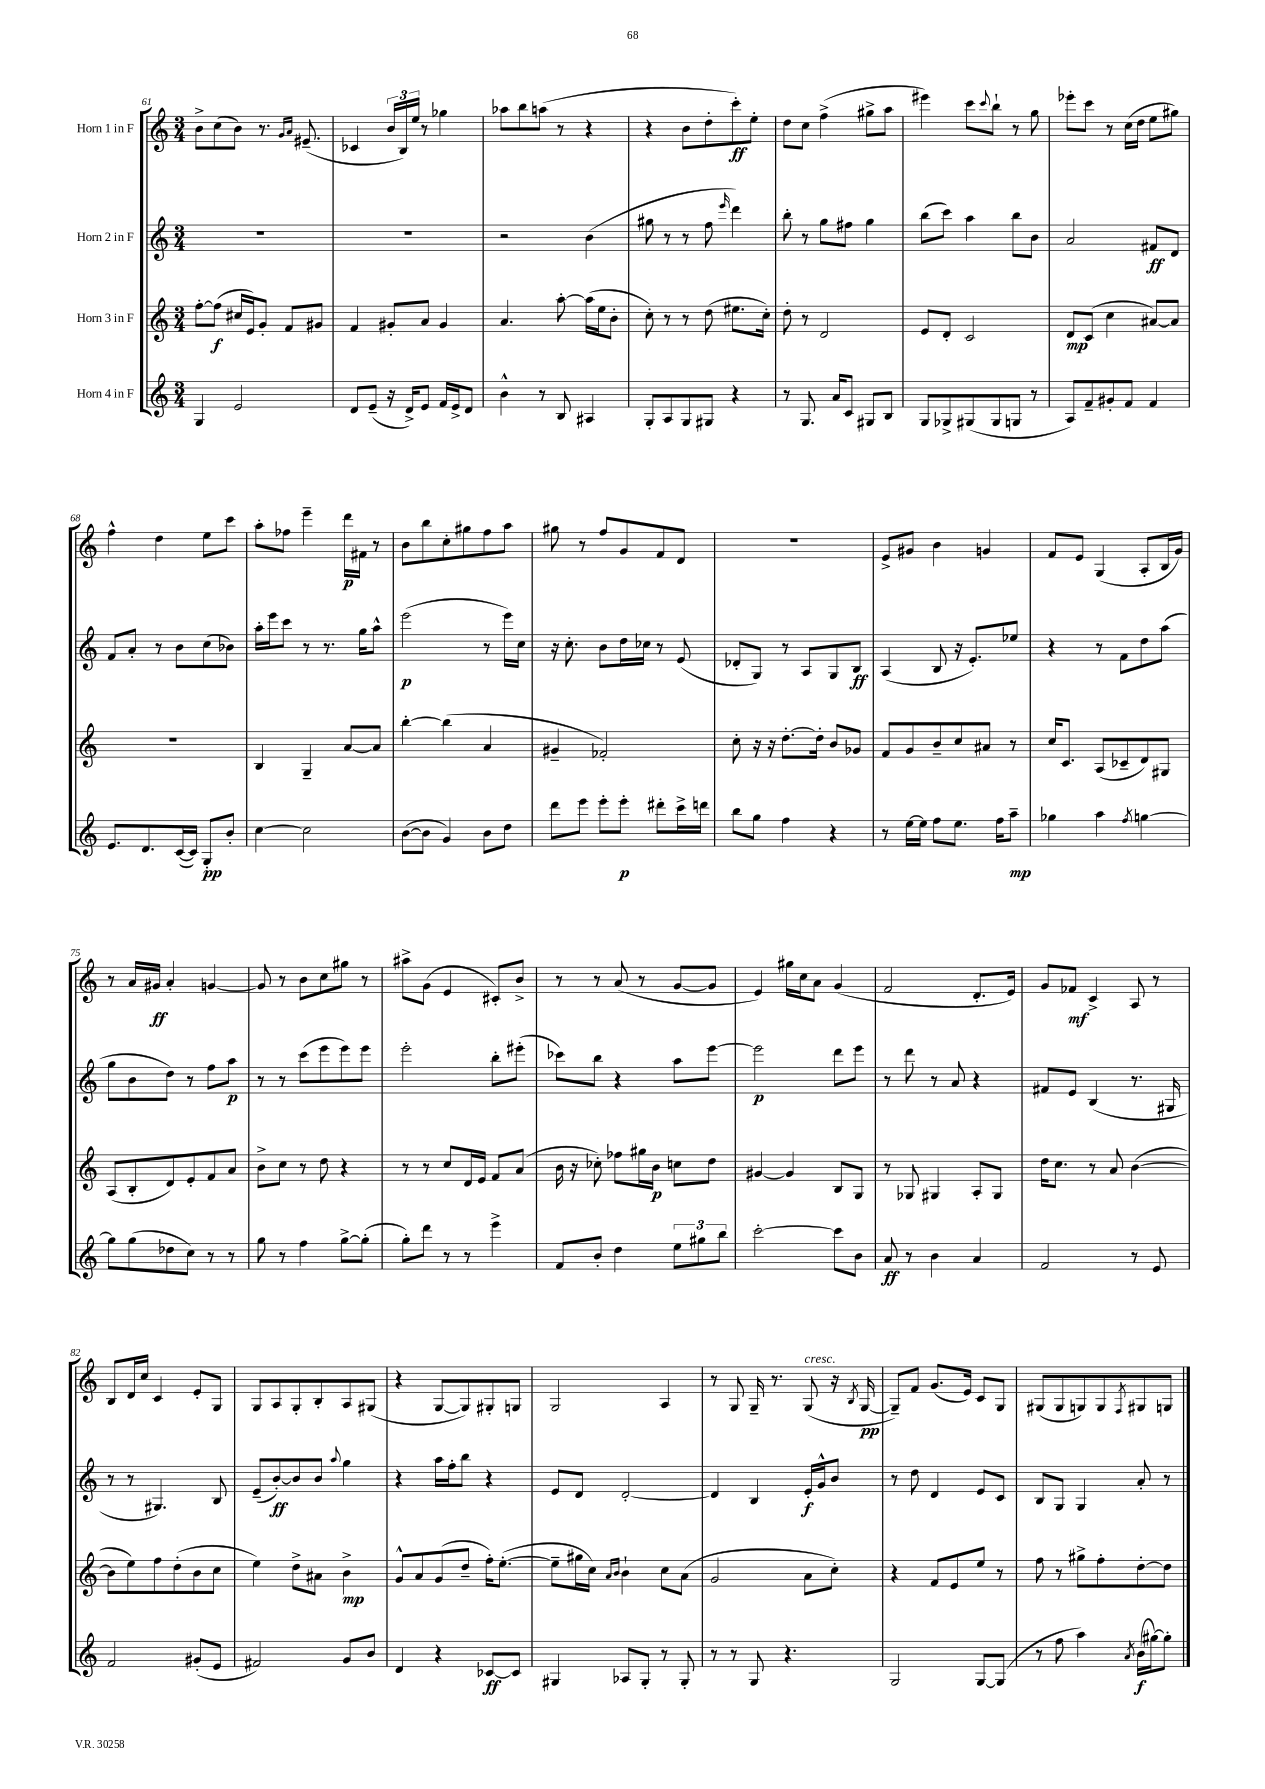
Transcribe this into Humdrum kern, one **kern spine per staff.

**kern	**kern	**kern	**kern
*staff4	*staff3	*staff2	*staff1
*clefG2	*clefG2	*clefG2	*clefG2
*k[]	*k[]	*k[]	*k[]
*M3/4	*M3/4	*M3/4	*M3/4
4G/	[8ff'\L	2.r	8b^\L
.	(8ff\]J	.	(8cc\
2e/	16cc#/LL	.	8b\J)
.	16e/J)	.	.
.	8g'/J	.	8.r
.	8f/L	.	.
.	.	.	16qqg/LL
.	.	.	16qqa/JJ
.	.	.	(8.e#~/
.	8g#/J	.	.
=	=	=	=
8d/L	4f/	2.r	4c-/
(8e~/J	.	.	.
16r	8g#'/L	.	24b/LL
.	.	.	24B/)
16d^/LK)	.	.	.
.	.	.	24ee/JJ
8e/J	8a/J	.	8r
16f/LL	4g#/	.	4gg-\
16e^/J	.	.	.
8d/J	.	.	.
=	=	=	=
4b^^\	4.a/	2r	8aa-\L
.	.	.	8bb\
8r	.	.	(8aa\J
8B/	[8aa'\	.	8r
4A#/	(16aa\]LL	(4b\	4r
.	16ee\J	.	.
.	8b'\J	.	.
=	=	=	=
8G'/L	8cc'\)	8gg#\	4r
8A/	8r	8r	.
8G/	8r	8r	8b\L
8G#/J	(8dd\	8ff\	8dd'\
.	.	16qqeee/	.
4r	8.ee#\L	4ddd\)	8ccc'\)
.	.	.	8ee'\J
.	16cc'\Jk)	.	.
=	=	=	=
8r	8dd'\	8bb'\	8dd\L
8.G/	8r	8r	8cc\J
.	2d/	8gg\L	(4ff^\
16a/LK	.	.	.
8c/J	.	8ff#\J	.
8G#/L	.	4gg\	8gg#^\L
8B/J	.	.	8aa\J
=	=	=	=
8G/L	8e/L	(8bb\L	4eee#\)
8G-^/	8d'/J	8ccc\J)	.
(8G#/	2c/	4aa\	8ccc\L
.	.	.	8qqccc/
8G#/	.	.	8bb`\J
8G/J	.	8bb\L	8r
8r	.	8b\J	8gg\
=	=	=	=
8A/L)	8d/L	2a/	8eee-'\L
8f~/	(8c/J	.	8ccc\J
8g#'/	4cc\	.	8r
8f/J	.	.	(16cc\LL
.	.	.	16dd\JJ
4f/	[8a#/L)	8f#/L	8ee\L
.	8a#/]J	8d/J	8gg#\J)
=	=	=	=
8.e/L	2.r	8f/L	4ff^^\
.	.	8a'/J	.
8.d/	.	.	.
.	.	8r	4dd\
([16c/L	.	8b\L	.
16c/]JJ)	.	.	.
8G'/L	.	(8cc\	8ee\L
8b'/J	.	8b-\J)	8ccc\J
=	=	=	=
[4cc\	4B/	16aa'\LL	8aa'\L
.	.	16eee\J	.
.	.	8ccc\J	8ff-\J
2cc\]	4G~/	8r	4eee~\
.	.	8.r	.
.	[8a/L	.	16ddd\LL
.	.	16gg\LK	16f#\JJ
.	8a/]J	8aa^^\J	8r
=	=	=	=
([8b\L	[4bb'\	(2eee\	8b\L
8b\]J	.	.	8bb\
4g/)	(4bb\]	.	8cc'\
.	.	.	8gg#\
8b\L	4a/	8r	8ff\
8dd\J	.	16eee\LL)	8aa\J
.	.	16cc\JJ	.
=	=	=	=
8ddd\L	4g#~/	16r	8gg#\
.	.	8.cc'\	.
8eee\J	.	.	8r
8eee'\L	2f-'/)	8b\L	8ff/L
8eee'\J	.	16dd\L	8g/
.	.	16cc-\JJ	.
8ddd#'\L	.	8r	8f/
16ccc^\L	.	(8e/	8d/J
16ddd\JJ	.	.	.
=	=	=	=
8bb\L	8cc'\	8d-'/L	2.r
8gg\J	16r	8G/J)	.
.	16r	.	.
4ff\	[8.dd'\L	8r	.
.	.	8A/L	.
.	16dd'\]Jk	.	.
4r	8b/L	8G/	.
.	8g-/J	8B/J	.
=	=	=	=
8r	8f/L	(4A/	8e^/L
[16ee\LL	8g/	.	8g#/J
16ee\]JJ	.	.	.
8ff\L	8b~/	8B/	4b\
8.ee\J	8cc/	16r	.
.	.	8.e'/L)	.
.	8a#/J	.	4g/
16ff\LK	.	.	.
8aa~\J	8r	8ee-/J	.
=	=	=	=
4gg-\	16cc/LK	4r	8f/L
.	8.c/J	.	.
.	.	.	8e/J
4aa\	(8A/L	8r	(4G/
.	8c-~/	8f\L	.
8qff/	.	.	.
[4gg\	8d/)	8dd\	8A'/L
.	8G#/J	(8aa\J	16B/L
.	.	.	16g/JJ)
=	=	=	=
8gg\]L	(8A/L	8gg\L	8r
(8gg\	8B'/	8b\	16a/LL
.	.	.	16g#/JJ
8dd-\	8d/)	8dd\J)	4a'/
8cc\J)	8e'/	8r	.
8r	8f/	8ff\L	[4g/
8r	8a/J	8aa\J	.
=	=	=	=
8gg\	8b^\L	8r	8g/]
8r	8cc\J	8r	8r
4ff\	8r	(8ccc\L	8b\L
.	8dd\	8eee\	8cc\
[8gg^\L	4r	8eee\)	8gg#\J
(8gg'\]J	.	8eee\J	8r
=	=	=	=
8gg'\L)	8r	2eee'\	8aa#^\L
8ddd\J	8r	.	(8g\J
8r	8cc/L	.	4e/
8r	16d/L	.	.
.	16e/JJ	.	.
4eee^\	8f/L	8bb'\L	8c#'/L)
.	(8a/J	(8eee#'\J	8b^/J
=	=	=	=
8f/L	16b\	8ccc-\L)	8r
.	16r	.	.
8b'/J	8cc-'\)	8bb\J	8r
4dd\	8ff-\L	4r	(8a/
.	16gg#\L	.	8r
.	16b\JJ	.	.
12ee\L	8cc\L	8aa\L	[8g/L
12gg#\	.	.	.
.	8dd\J	[8eee\J	8g/]J
12bb\J	.	.	.
=	=	=	=
[2ccc'\	[4g#/	2eee\]	4e/)
.	4g#/]	.	16gg#\LL
.	.	.	16cc\J
.	.	.	8a\J
8ccc\]L	8B/L	8ddd\L	(4g/
8b\J	8G/J	8eee\J	.
=	=	=	=
8a/	8r	8r	2f/
8r	8G-/	8ddd\	.
4b\	4G#/	8r	.
.	.	8a/	.
4a/	8A'/L	4r	8.d'/L
.	8G#/J	.	.
.	.	.	16e/Jk)
=	=	=	=
2f/	16dd\LK	8f#/L	8g/L
.	8.cc\J	.	.
.	.	8e/J	8f-/J
.	8r	(4B/	4c^/
.	8a/	.	.
8r	([4b\	8.r	8A/
8e/	.	.	8r
.	.	16G#/	.
=	=	=	=
2f/	8b\]L	8r	8B/L
.	8ee\)	8r	16d/L
.	.	.	16cc/JJ
.	8ff\	4.G#/)	4c/
.	(8dd'\	.	.
(8g#'/L	8b\	.	8e'/L
8e/J	8cc\J	8B/	8G/J
=	=	=	=
2f#/)	4ee\)	(8e~/L	8G/L
.	.	[8b'/)	8A/
.	8dd^\L	8b/]	8G'/
.	8a#\J	8b/J	8B'/
.	.	8qqaa/	.
8g/L	4b^\	4gg\	8A/
8b/J	.	.	(8G#/J
=	=	=	=
4d/	8g^^/L	4r	4r
.	8a/	.	.
4r	(8g/	16aa\LL	[8G/L
.	.	16ff'\J	.
.	8dd~/J	8bb\J	8G/])
[8c-/L	16ff'\LK)	4r	8G#'/
.	([8.ee'\J	.	.
8c-/]J	.	.	8G/J
=	=	=	=
4G#/	8ee~\]L	8e/L	2G/
.	16gg#\L	8d/J	.
.	16cc\JJ)	.	.
.	16qqa/LL	.	.
.	16qqb/JJ	.	.
8A-/L	4b`\	[2d'/	.
8G#'/J	.	.	.
8r	8cc\L	.	4A/
8G#'/	(8a\J	.	.
=	=	=	=
8r	2g/	4d/]	8r
8r	.	.	8G/
8G/	.	4B/	16G~/
.	.	.	8.r
4.r	.	.	.
.	8a\L	16e'/LL	(8G/
.	.	16g^^/J	.
.	8cc'\J)	8b/J	16r
.	.	.	8qB/
.	.	.	[16G/
=	=	=	=
2G/	4r	8r	8G~/]L)
.	.	8dd\	8f/J
.	8f/L	4d/	(8.g/L
.	8e/	.	.
.	.	.	16e/Jk)
[8G/L	8ee/J	8e/L	8c/L
(8G/]J	8r	8c/J	8G/J
=	=	=	=
8r	8ff\	8B/L	(8G#/L
8ff\	8r	8G/J	8G#/
4aa\)	8gg#^\L	4G/	8G/)
.	8ff'\	.	8G/
8qa/	.	.	8qF/
(16b\LL	[8dd'\	8a'/	8G#/
[16gg#\J)	.	.	.
8gg#'\]J	8dd\]J	8r	8G/J
==	==	==	==
*-	*-	*-	*-
